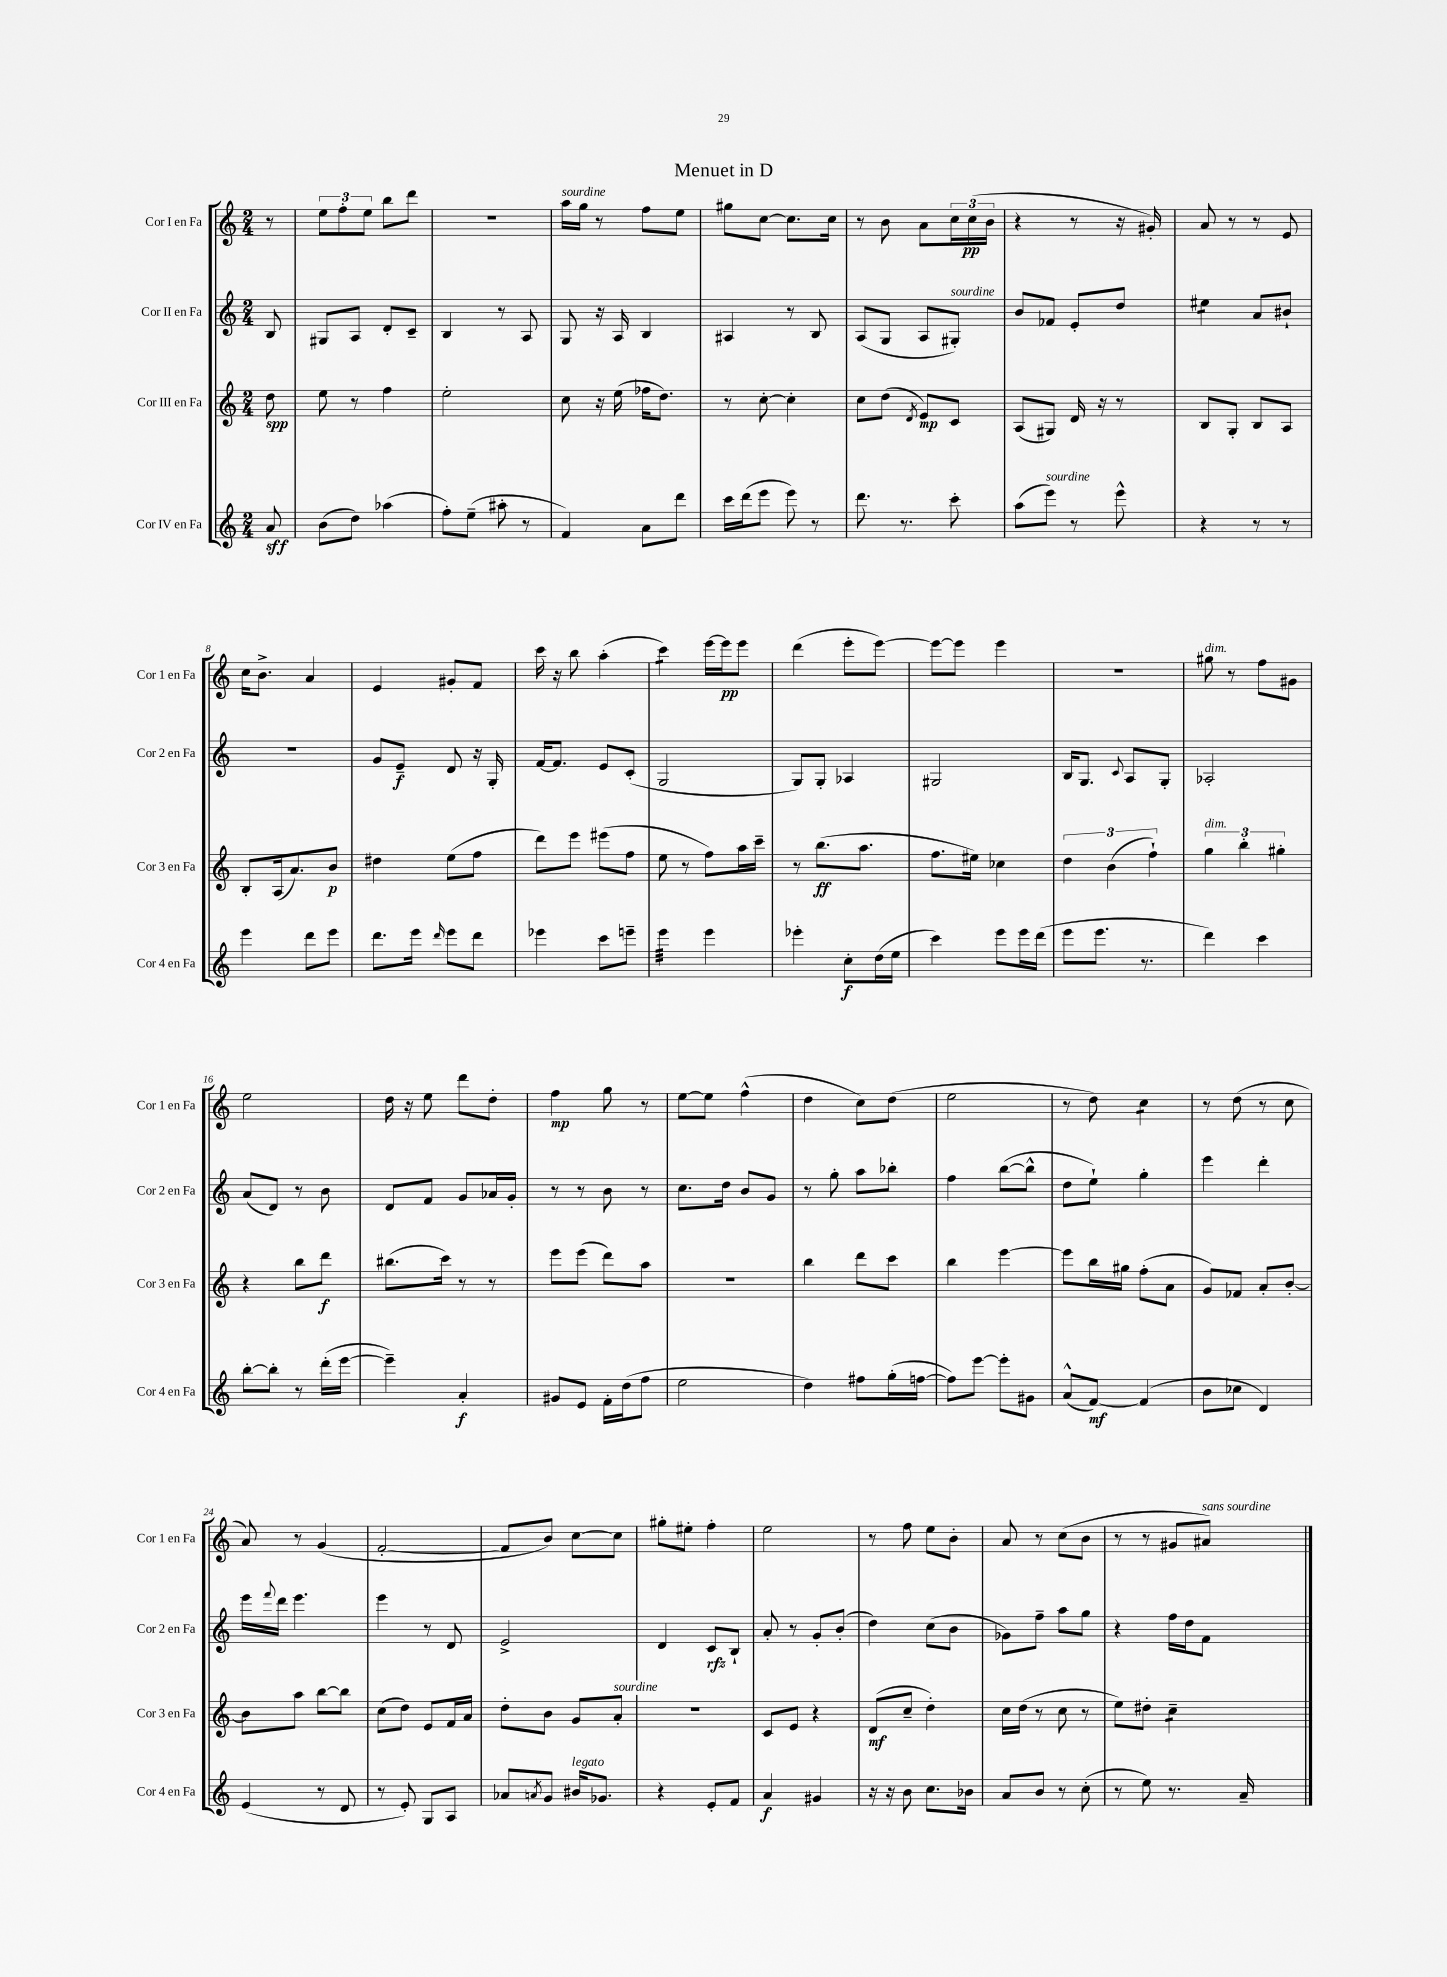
\header { title = "Menuet in D" }
<<
\new StaffGroup <<
\new Staff = "s0" \with { instrumentName = "Cor I en Fa" shortInstrumentName = "Cor 1 en Fa" } {
    \clef treble \key c \major \numericTimeSignature \time 2/4 \partial 8
    r8 |
    \tuplet 3/2 { e''8 f''8-. e''8 } b''8 d'''8 |
    r2 |
    a''16^\markup { \italic "sourdine" } g''16 r8 f''8 e''8 |
    gis''8 c''8~ c''8. c''16 |
    r8 b'8 a'8 \tuplet 3/2 { c''16 c''16\pp( b'16 } |
    r4 r8 r16 gis'16-.) |
    a'8 r8 r8 e'8 |
    c''16 b'8.-> a'4 |
    e'4 gis'8-. f'8 |
    c'''16 r16 b''8 a''4-.( |
    c'''4:8) e'''16~ e'''16\pp e'''8 |
    d'''4( e'''8-. e'''8~) |
    e'''8~ e'''8 e'''4 |
    R2 |
    gis''8^\markup { \italic "dim." } r8 f''8 gis'8 |
    e''2 |
    d''16 r16 e''8 d'''8 d''8-. |
    f''4\mp g''8 r8 |
    e''8~ e''8 f''4-^( |
    d''4 c''8) d''8( |
    e''2 |
    r8 d''8) c''4:8 |
    r8 d''8( r8 c''8 |
    a'8) r8 g'4( |
    f'2~-. |
    f'8 b'8) c''8~ c''8 |
    gis''8-. eis''8-. f''4-. |
    e''2 |
    r8 f''8 e''8 b'8-. |
    a'8 r8 c''8( b'8 |
    r8 r8 gis'8 ais'8^\markup { \italic "sans sourdine" }) \bar "|." |
}
\new Staff = "s1" \with { instrumentName = "Cor II en Fa" shortInstrumentName = "Cor 2 en Fa" } {
    \clef treble \key c \major \numericTimeSignature \time 2/4 \partial 8
    b8 |
    gis8 a8 d'8-. c'8-- |
    b4 r8 a8 |
    g8 r16 a16 b4 |
    ais4 r8 b8 |
    a8( g8 a8 gis8-.^\markup { \italic "sourdine" }) |
    b'8 fes'8 e'8-. d''8 |
    eis''4:8 a'8 bis'8-! |
    R2 |
    g'8 e'8--\f d'8 r16 g16-. |
    f'16~ f'8. e'8 c'8-.( |
    g2 |
    g8) g8-. aes4 |
    gis2 |
    b16 g8. \appoggiatura { c'8 } a8 g8-. |
    aes2-. |
    a'8( d'8) r8 b'8 |
    d'8 f'8 g'8 aes'16 g'16-. |
    r8 r8 b'8 r8 |
    c''8. d''16 b'8 g'8 |
    r8 g''8-. a''8 bes''8-. |
    f''4 b''8~( b''8-^ |
    d''8 e''8-!) g''4-. |
    e'''4 d'''4-. |
    e'''16 \appoggiatura { f'''8 } d'''16 e'''4. |
    e'''4 r8 d'8 |
    e'2-> |
    d'4 c'8\rfz b8-! |
    a'8-. r8 g'8-. b'8-.( |
    d''4) c''8( b'8 |
    ges'8) f''8-- a''8 g''8 |
    r4 f''16 d''16 f'8 \bar "|." |
}
\new Staff = "s2" \with { instrumentName = "Cor III en Fa" shortInstrumentName = "Cor 3 en Fa" } {
    \clef treble \key c \major \numericTimeSignature \time 2/4 \partial 8
    d''8\spp |
    e''8 r8 f''4 |
    e''2-. |
    c''8 r16 e''16( fes''16 d''8.) |
    r8 c''8~-. c''4-. |
    c''8 d''8( \acciaccatura { d'8 } e'8\mp) c'8 |
    a8( gis8) d'16 r16 r8 |
    b8 g8-. b8 a8 |
    b8-. a16( a'8.) b'8\p |
    dis''4 e''8( f''8 |
    d'''8) e'''8 eis'''8( f''8 |
    e''8 r8 f''8) a''16 c'''16-- |
    r8 b''8.\ff( a''8. |
    f''8. eis''16) ces''4 |
    \tuplet 3/2 { d''4 b'4( f''4-!) } |
    \tuplet 3/2 { g''4^\markup { \italic "dim." } b''4-. gis''4-. } |
    r4 b''8 d'''8\f |
    bis''8.( c'''16) r8 r8 |
    e'''8 e'''8( d'''8) a''8 |
    R2 |
    b''4 d'''8 c'''8 |
    b''4 e'''4~ |
    e'''8 b''16 gis''16 f''8-.( a'8 |
    g'8) fes'8 a'8-. b'8~-. |
    b'8 a''8 b''8~ b''8 |
    c''8( d''8) e'8 f'16 a'16 |
    d''8-. b'8 g'8 a'8-.^\markup { \italic "sourdine" } |
    R2 |
    c'8 e'8 r4 |
    d'8\mf( c''8-- d''4-.) |
    c''16 d''16( r8 c''8 r8 |
    e''8) dis''8-. c''4:8-- \bar "|." |
}
\new Staff = "s3" \with { instrumentName = "Cor IV en Fa" shortInstrumentName = "Cor 4 en Fa" } {
    \clef treble \key c \major \numericTimeSignature \time 2/4 \partial 8
    a'8\sff |
    b'8( d''8) aes''4( |
    f''8-.) e''8--( ais''8-. r8 |
    f'4) a'8 d'''8 |
    c'''16 d'''16( e'''8 e'''8) r8 |
    d'''8. r8. c'''8-. |
    a''8( e'''8^\markup { \italic "sourdine" }) r8 e'''8-^ |
    r4 r8 r8 |
    e'''4 d'''8 e'''8 |
    d'''8. e'''16 \grace { d'''16 } e'''8 d'''8 |
    ees'''4 c'''8 e'''8-- |
    e'''4:32 e'''4 |
    ees'''4-. c''8-.\f d''16( e''16 |
    c'''4) e'''8 e'''16 d'''16( |
    e'''8 e'''8. r8. |
    d'''4) c'''4 |
    b''8~-. b''8-. r8 d'''16-.( e'''16~ |
    e'''4--) a'4-.\f |
    gis'8 e'8 f'16-. d''16( f''8 |
    e''2 |
    d''4) fis''8 g''16-.( f''16~ |
    f''8) e'''8~ e'''8-. gis'8 |
    a'8-^( f'8~\mf) f'4( |
    b'8 ces''8 d'4) |
    e'4( r8 d'8 |
    r8 e'8-.) g8 a8 |
    aes'8 \acciaccatura { a'8 } g'8 bis'16^\markup { \italic "legato" } ges'8. |
    r4 e'8-. f'8 |
    a'4\f gis'4 |
    r16 r16 b'8 c''8. bes'16 |
    a'8 b'8 r8 c''8-.( |
    r8 e''8) r8. a'16-- \bar "|." |
}
>>
>>
